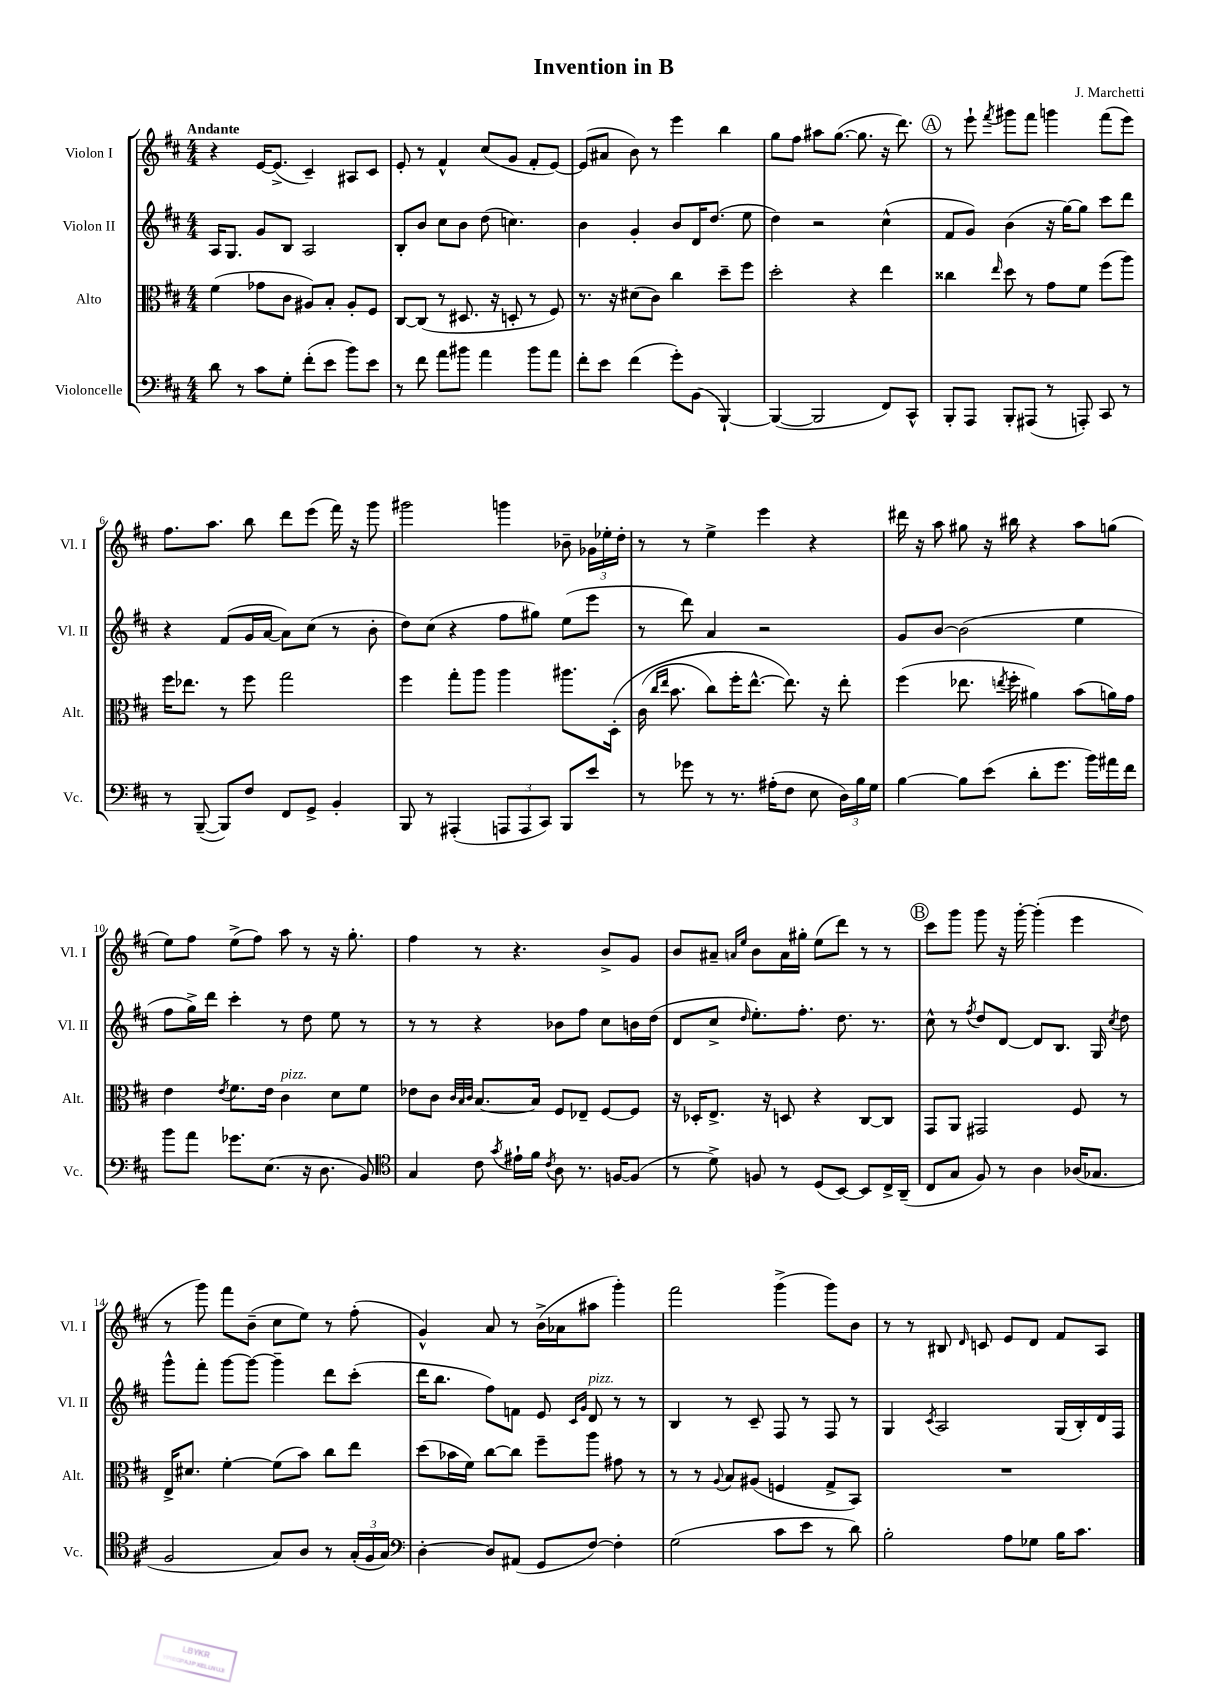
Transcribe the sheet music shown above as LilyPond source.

\header { title = "Invention in B" composer = "J. Marchetti" }
<<
\new StaffGroup <<
\new Staff = "s0" \with { instrumentName = "Violon I" shortInstrumentName = "Vl. I" } {
    \clef treble \key d \major \numericTimeSignature \time 4/4 \tempo "Andante"
    \autoBeamOff r4 e'16[~ e'8.]->( cis'4--) ais8[ cis'8] |
    e'8-. r8 fis'4-^ cis''8[( g'8] fis'8[-. e'8]~) |
    e'8[( ais'8] b'8) r8 e'''4 b''4 |
    g''8[ fis''8] ais''8[ g''8.]~( g''8. r16 d'''8.) |
    \mark \markup { \circle "A" } r8 e'''8-! \acciaccatura { fis'''8 } gis'''8[ fis'''8] g'''4 fis'''8[( e'''8]) |
    fis''8.[ a''8.] b''8 d'''8[ e'''8]( fis'''16) r16 g'''8 |
    gis'''2 g'''4 bes'8-- \tuplet 3/2 { ges'16[ ees''16-. d''16]-. } |
    r8 r8 e''4-> e'''4 r4 |
    dis'''16 r16 a''8 gis''8 r16 bis''16 r4 a''8[ g''8]( |
    e''8[) fis''8] e''8[->( fis''8]) a''8 r8 r16 g''8.-. |
    fis''4 r8 r4. b'8[-> g'8] |
    b'8[ ais'8]-- \grace { a'16[ e''16] } b'8[ a'16 gis''16]-. e''8[( d'''8]) r8 r8 |
    \mark \markup { \circle "B" } cis'''8[ g'''8] g'''8 r16 g'''16~-. g'''4-.( e'''4 |
    r8 g'''8) fis'''8[ b'8]--( cis''8[ e''8]) r8 fis''8-.( |
    g'4-^) a'8 r8 b'16[->( aes'16 ais''8] g'''4-.) |
    fis'''2 g'''4->( g'''8[) b'8] |
    r8 r8 bis8 \grace { d'16 } c'8 e'8[ d'8] fis'8[ a8] \bar "|." |
}
\new Staff = "s1" \with { instrumentName = "Violon II" shortInstrumentName = "Vl. II" } {
    \clef treble \key d \major \numericTimeSignature \time 4/4
    \autoBeamOff a16[ g8.] g'8[ b8] a2 |
    b8[-. b'8] cis''8[ b'8] d''8( c''4.) |
    b'4 g'4-. b'8[ d'16 d''8.]( e''8 |
    d''4) r2 cis''4-^( |
    \mark \markup { \circle "A" } fis'8[ g'8]) b'4( r16 g''16[~) g''8] cis'''8[ d'''8] |
    r4 fis'8[( g'16 a'16]~ a'8[) cis''8]( r8 b'8-. |
    d''8[) cis''8]( r4 fis''8[ gis''8]) e''8[( e'''8] |
    r8 d'''8) a'4 r2 |
    g'8[ b'8]~ b'2( e''4 |
    fis''8[ g''16->) d'''16] cis'''4-. r8 d''8 e''8 r8 |
    r8 r8 r4 bes'8[ fis''8] cis''8[ b'16 d''16]( |
    d'8[ cis''8]-> \grace { d''16 } e''8.[-.) fis''8.]-. d''8. r8. |
    \mark \markup { \circle "B" } cis''8-^ r8 \acciaccatura { fis''8 } d''8[ d'8]~ d'8[ b8.] g16 \acciaccatura { cis''8 } d''8 |
    g'''8[-^ fis'''8]-. g'''8[~ g'''8]~ g'''4-- d'''8[ cis'''8]-.( |
    d'''16[ b''8.] fis''8[) f'8] e'8 \grace { cis'16[ g'16] } d'8^\markup { \italic "pizz." } r8 r8 |
    b4 r8 cis'8-- fis8 r8 fis8 r8 |
    g4 \acciaccatura { cis'8 } a2 g16[( b16-.) d'16 fis16] \bar "|." |
}
\new Staff = "s2" \with { instrumentName = "Alto" shortInstrumentName = "Alt." } {
    \clef alto \key d \major \numericTimeSignature \time 4/4
    \autoBeamOff fis'4( ges'8[ cis'8] ais8[) b8]-. ais8[-. fis8] |
    cis8[~ cis8]( r8 dis8. r16 d8-. r8 fis8) |
    r8. r16 dis'8[( cis'8]) cis''4 d''8[-- fis''8] |
    d''2-. r4 e''4 |
    \mark \markup { \circle "A" } cisis''4 \grace { e''16 } d''8 r8 g'8[ fis'8] fis''8[( a''8]) |
    fis''16[ ees''8.] r8 fis''8 g''2 |
    fis''4 g''8[-. a''8] a''4 ais''8.[ d16]-.\( |
    cis'16( \grace { cis''16[ e''16] } b'8. cis''8[) fis''16-. e''8.]~-^ e''8.\) r16 e''8-. |
    fis''4( ees''8. \acciaccatura { e''8 } fis''16-. ais'4) b'8[( a'16) g'16] |
    e'4 \acciaccatura { e'8 } fis'8.[ e'16] cis'4^\markup { \italic "pizz." } d'8[ fis'8] |
    ees'8[ cis'8] \grace { cis'32[ b32 cis'32] } b8.[~ b16] fis8[ ees8]-- fis8[~ fis8] |
    r16 des16[-. e8.]-> r16 d8 r4 cis8[~ cis8] |
    \mark \markup { \circle "B" } g,8[ a,8] gis,2 fis8 r8 |
    e16[-> dis'8.] fis'4~-. fis'8[( b'8]) cis''8[ e''8] |
    d''8[( bes'16 fis'16]) cis''8[~ cis''8] fis''8[-- a''8] gis'8 r8 |
    r8 r8 \appoggiatura { a8 } b8[ ais8]( f4 g8[-> b,8]) |
    R1 \bar "|." |
}
\new Staff = "s3" \with { instrumentName = "Violoncelle" shortInstrumentName = "Vc." } {
    \clef bass \key d \major \numericTimeSignature \time 4/4
    \autoBeamOff d'8 r8 cis'8[ g8]-. fis'8[-.( e'8] b'8[) e'8] |
    r8 fis'8 a'8[ bis'8] a'4 bis'8[ a'8] |
    fis'8[-. e'8] fis'4( g'8[-.) b,8]( b,,4~-!) |
    b,,4~( b,,2 fis,8[) cis,8]-^ |
    \mark \markup { \circle "A" } b,,8[-. a,,8] b,,8[-. ais,,8]( r8 a,,8-.) cis,8 r8 |
    r8 b,,8~--( b,,8[) fis8] fis,8[ g,8]-> b,4-. |
    b,,8 r8 ais,,4-.( \tuplet 3/2 { a,,8[ a,,8 cis,8]) } b,,8[ e'8] |
    r8 ges'8 r8 r8. ais16[-.( fis8] e8 \tuplet 3/2 { d16[) b16 g16] } |
    b4~ b8[ e'8]( d'8[-. g'8.] b'16[) ais'16 fis'16] |
    b'8[ a'8] ges'8.[ e8.]( r16 d8. b,8) |
    \clef tenor g4 cis'8 \acciaccatura { g'8 } eis'16[-! fis'16] \acciaccatura { cis'8 } a8 r8. f16[~ f8]( |
    r8 d'8->) f8 r8 d8[( b,8]~) b,8[ cis16-> a,16]--( |
    \mark \markup { \circle "B" } cis8[ g8] fis8) r8 a4 aes16[( ges8.] |
    fis2 g8[) a8] r8 \tuplet 3/2 { g16[-.( fis16 g16]) } |
    \clef bass d4~-. d8[ ais,8]( g,8[ fis8]~) fis4-. |
    g2( cis'8[ e'8] r8 d'8) |
    b2-. a8[ ges8] b16[ cis'8.] \bar "|." |
}
>>
>>
